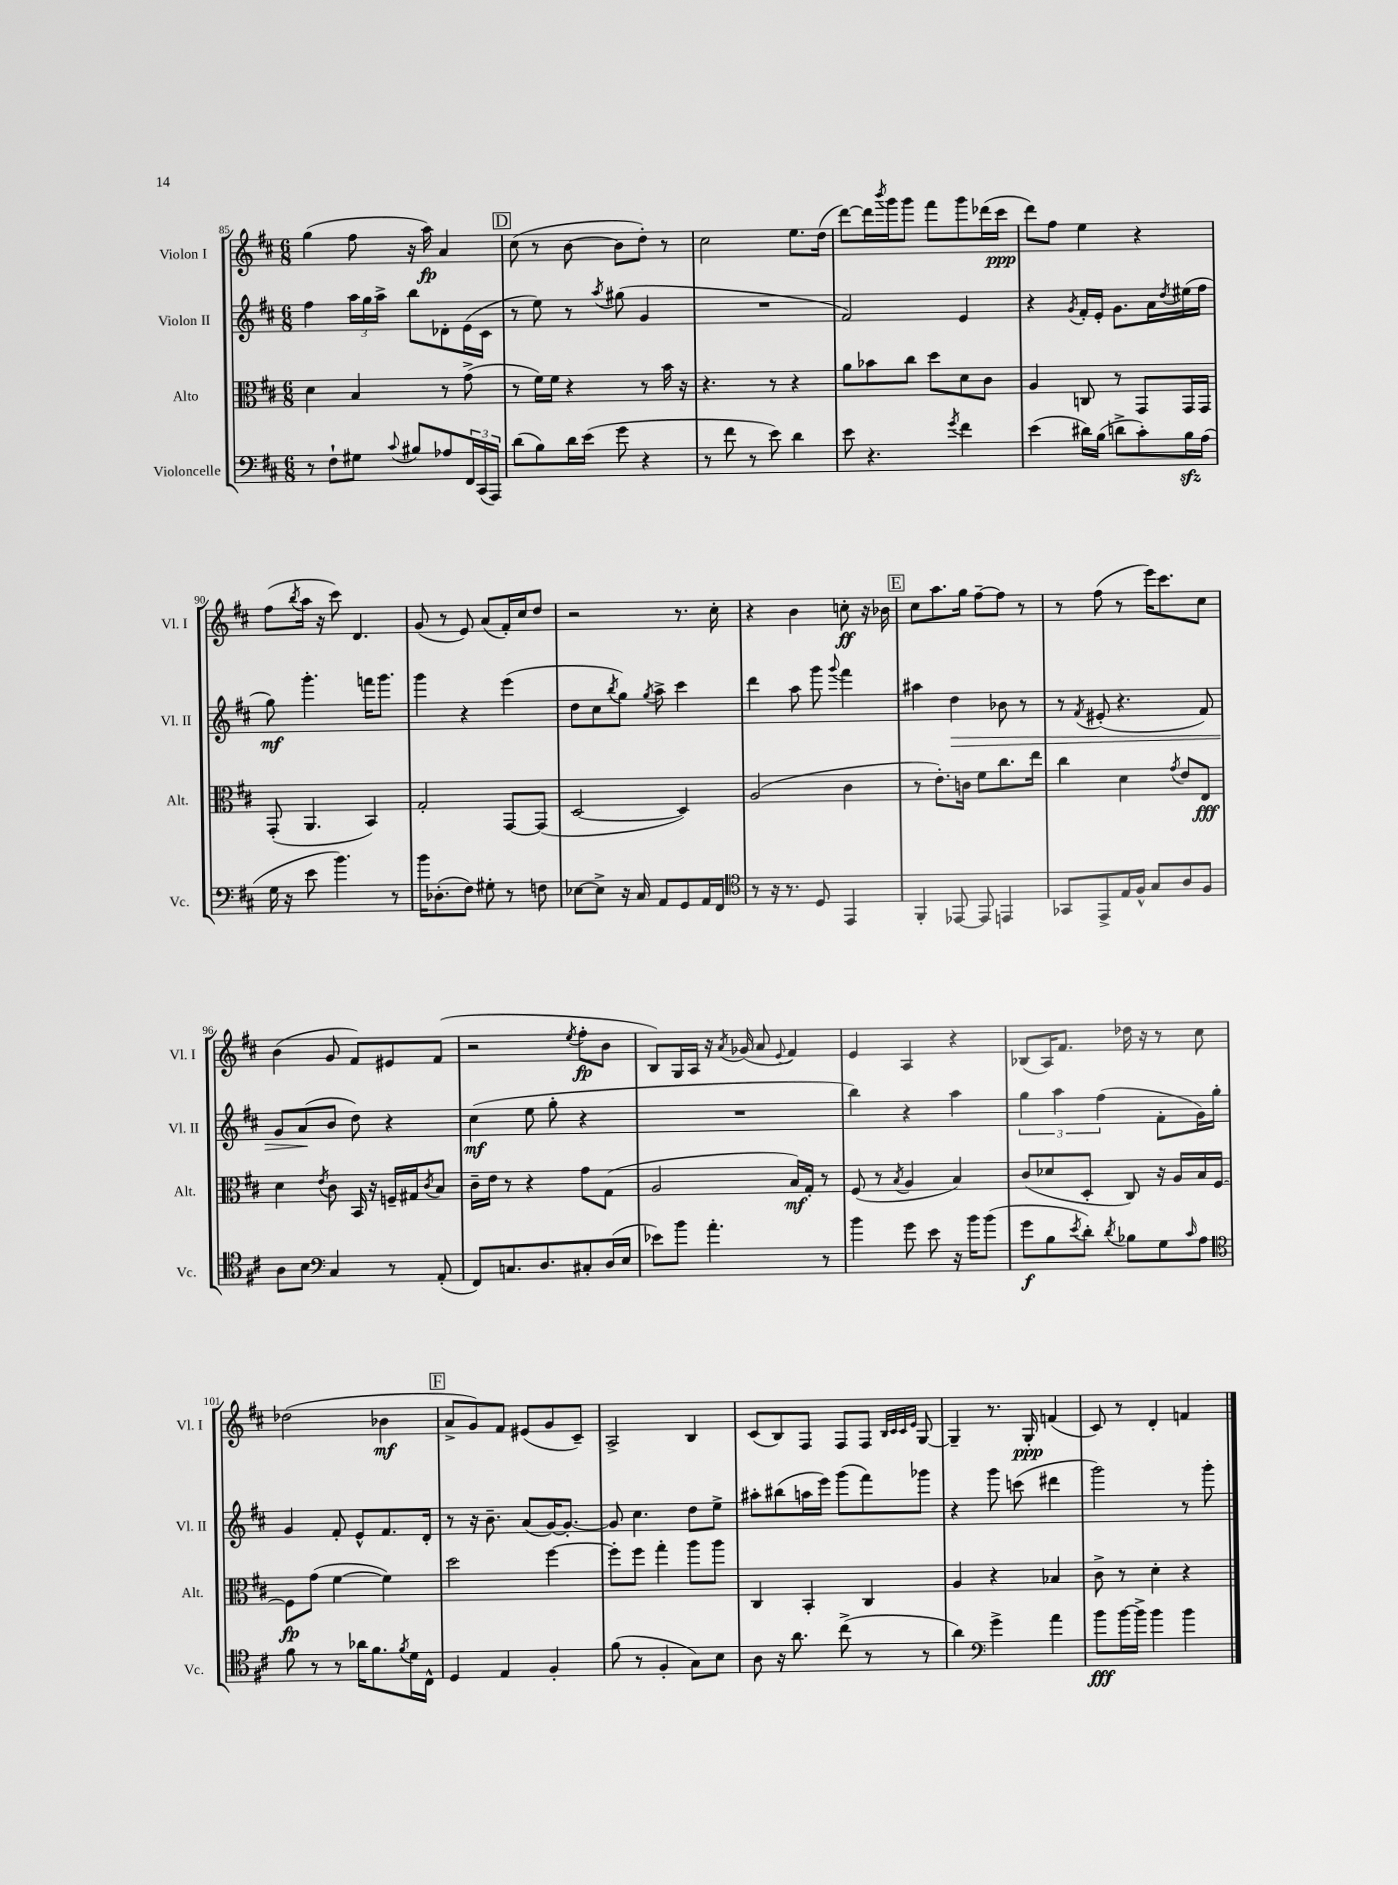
<<
\new StaffGroup <<
\new Staff = "s0" \with { instrumentName = "Violon I" shortInstrumentName = "Vl. I" } {
    \clef treble \key d \major \numericTimeSignature \time 6/8
    g''4( fis''8 r16 a''16\fp) a'4 |
    \mark \markup { \box "D" } cis''8( r8 b'8~ b'8 d''8-.) r8 |
    cis''2 e''8. d''16( |
    d'''8~) d'''16 \acciaccatura { b'''8 } g'''16 g'''8 fis'''8 g'''8 des'''16( cis'''16\ppp |
    d'''8) fis''8 e''4 r4 |
    fis''8( \acciaccatura { b''8 } a''16 r16 cis'''8) d'4. |
    g'8( r8 e'8) a'8( fis'16-.) cis''16 d''8 |
    r2 r8. cis''16-. |
    r4 b'4 c''8-.\ff r16 bes'16 |
    \mark \markup { \box "E" } cis''8 a''8. g''16 fis''8~-- fis''8 r8 |
    r8 fis''8( r8 e'''16) cis'''8. cis''8 |
    b'4( g'8 fis'8) eis'8 fis'8( |
    r2 \acciaccatura { e''8 } fis''8-.\fp b'8 |
    b8) g16 a16 r16 \acciaccatura { a'8 } ges'16( a'8 \appoggiatura { e'8 } fis'4) |
    e'4 a4 r4 |
    bes8( a16) fis'8. des''16 r16 r8 cis''8 |
    des''2( bes'4\mf |
    \mark \markup { \box "F" } a'8-> g'8) fis'8 eis'8( g'8 cis'8--) |
    a2-> b4 |
    cis'8( b8) fis8 fis8 fis8 \grace { b32 cis'32 cis'32 e'32 } g8~ |
    g4-- r8. g16-.\ppp f'4( |
    cis'8) r8 d'4-. f'4 \bar "|." |
}
\new Staff = "s1" \with { instrumentName = "Violon II" shortInstrumentName = "Vl. II" } {
    \clef treble \key d \major \numericTimeSignature \time 6/8
    fis''4 \tuplet 3/2 { a''16 g''16 a''16-> } b''8 des'8-. e'16( cis'16 |
    \mark \markup { \box "D" } r8 e''8) r8 \acciaccatura { a''8 } gis''8( g'4 |
    R2. |
    fis'2) e'4 |
    r4 \acciaccatura { g'8 } fis'16-. e'16-. g'8. a'16 \acciaccatura { d''8 } eis''16( fis''16 |
    g''8\mf) g'''4.-. f'''16 g'''8. |
    g'''4 r4 e'''4( |
    d''8 cis''8 \acciaccatura { b''8 } g''8) \acciaccatura { g''8 } a''8-> cis'''4 |
    d'''4 a''8 g'''8 \appoggiatura { g'''8 } fis'''4 |
    \mark \markup { \box "E" } ais''4 d''4\> bes'8 r8 |
    r8 \acciaccatura { fis'8 } eis'8-.( r4. fis'8) |
    g'8 a'8\!( b'8 d''8) r4 |
    cis''4\mf( e''8 g''8-. r4 |
    R2. |
    b''4) r4 a''4 |
    \tuplet 3/2 { g''4 a''4 fis''4( } fis'8-. g'16) g''16-. |
    g'4 fis'8-. e'8-^ fis'8. d'16-. |
    \mark \markup { \box "F" } r8 r16 b'8.-- a'8( g'16~) g'8.~-. |
    g'8 cis''4. d''8 e''8-> |
    ais''8-. bis''8( a''16 e'''16) g'''8( fis'''8) ges'''8 |
    r4 g'''8 c'''8( dis'''4 |
    g'''2) r8 g'''8-. \bar "|." |
}
\new Staff = "s2" \with { instrumentName = "Alto" shortInstrumentName = "Alt." } {
    \clef alto \key d \major \numericTimeSignature \time 6/8
    d'4 b4 r8 g'8->( |
    \mark \markup { \box "D" } r8 fis'16) fis'16 r4 r8 b'16 r16 |
    r4. r8 r4 |
    a'8 bes'8 cis''8 d''8 d'8 cis'8 |
    a4 c8 r8 g,8 g,16 g,16 |
    g,8-.( a,4. b,4) |
    g2-. g,8~ g,8( |
    d2~ d4) |
    a2( cis'4 |
    \mark \markup { \box "E" } r8 e'8.-.) c'16 fis'8 cis''8. e''16 |
    cis''4 d'4 \acciaccatura { g'8 } e'8 e8\fff |
    d'4 \acciaccatura { e'8 } cis'8 b,16 r16 f16-- gis16 \acciaccatura { cis'8 } b8 |
    cis'16-- e'16 r8 r4 g'8 g8( |
    a2 b16\mf) g16-. r8 |
    fis8( r8 \acciaccatura { b8 } a4 b4) |
    cis'8( des'8 d8-. cis8) r16 a16 b16 fis16~ |
    fis8\fp g'8( fis'4~ fis'4) |
    \mark \markup { \box "F" } d''2 fis''4~ |
    fis''8-. fis''8 g''4-. a''8 a''8 |
    cis4 b,4-. cis4 |
    a4 r4 bes4 |
    cis'8-> r8 d'4-. r4 \bar "|." |
}
\new Staff = "s3" \with { instrumentName = "Violoncelle" shortInstrumentName = "Vc." } {
    \clef bass \key d \major \numericTimeSignature \time 6/8
    r8 fis8-! gis8 \appoggiatura { cis'8 } bis8 aes8 \tuplet 3/2 { fis,16 cis,16( a,,16) } |
    \mark \markup { \box "D" } d'8( b8) d'16 e'16( g'8 r4 |
    r8 fis'8 r8 e'8) d'4 |
    e'8 r4. \acciaccatura { g'8 } fis'4 |
    e'4( dis'16) b16( d'8-> cis'8-.) b16\sfz a16( |
    g16 r16 e'8 b'4.) r8 |
    b'16 des8.-.( fis8) gis8-. r8 f8 |
    ees8~ ees8-> r16 cis16 a,8 g,8 a,16 fis,16 |
    \clef tenor r8 r16 r8. d8 e,4 |
    \mark \markup { \box "E" } fis,4-. ees,8~ ees,8 e,4 |
    ges,8 e,8-> e16 fis16-^ g8 a8 fis8 |
    a8 b8 \clef bass cis4 r8 a,8-.( |
    fis,8) c8. d8. cis8-. d16( e16 |
    ees'8) b'8 a'4.-. r8 |
    b'4 g'8 e'8 r16 b'16 b'8( |
    g'8\f b8 \acciaccatura { e'8 } d'8-.) \acciaccatura { d'8 } bes8 g8 \grace { cis'16 } a8 |
    \clef tenor fis'8 r8 r8 aes'16 fis'8. \acciaccatura { fis'8 } d'16 cis16-^ |
    \mark \markup { \box "F" } d4 e4 fis4-. |
    fis'8( r8 fis4-. g8) b8 |
    a8 r16 a'8. cis''8->( r8 r8 |
    a'4) \clef bass g'4-> a'4 |
    b'8\fff b'16~ b'16-> b'4 b'4 \bar "|." |
}
>>
>>
\layout { \context { \Score currentBarNumber = #85 } }
